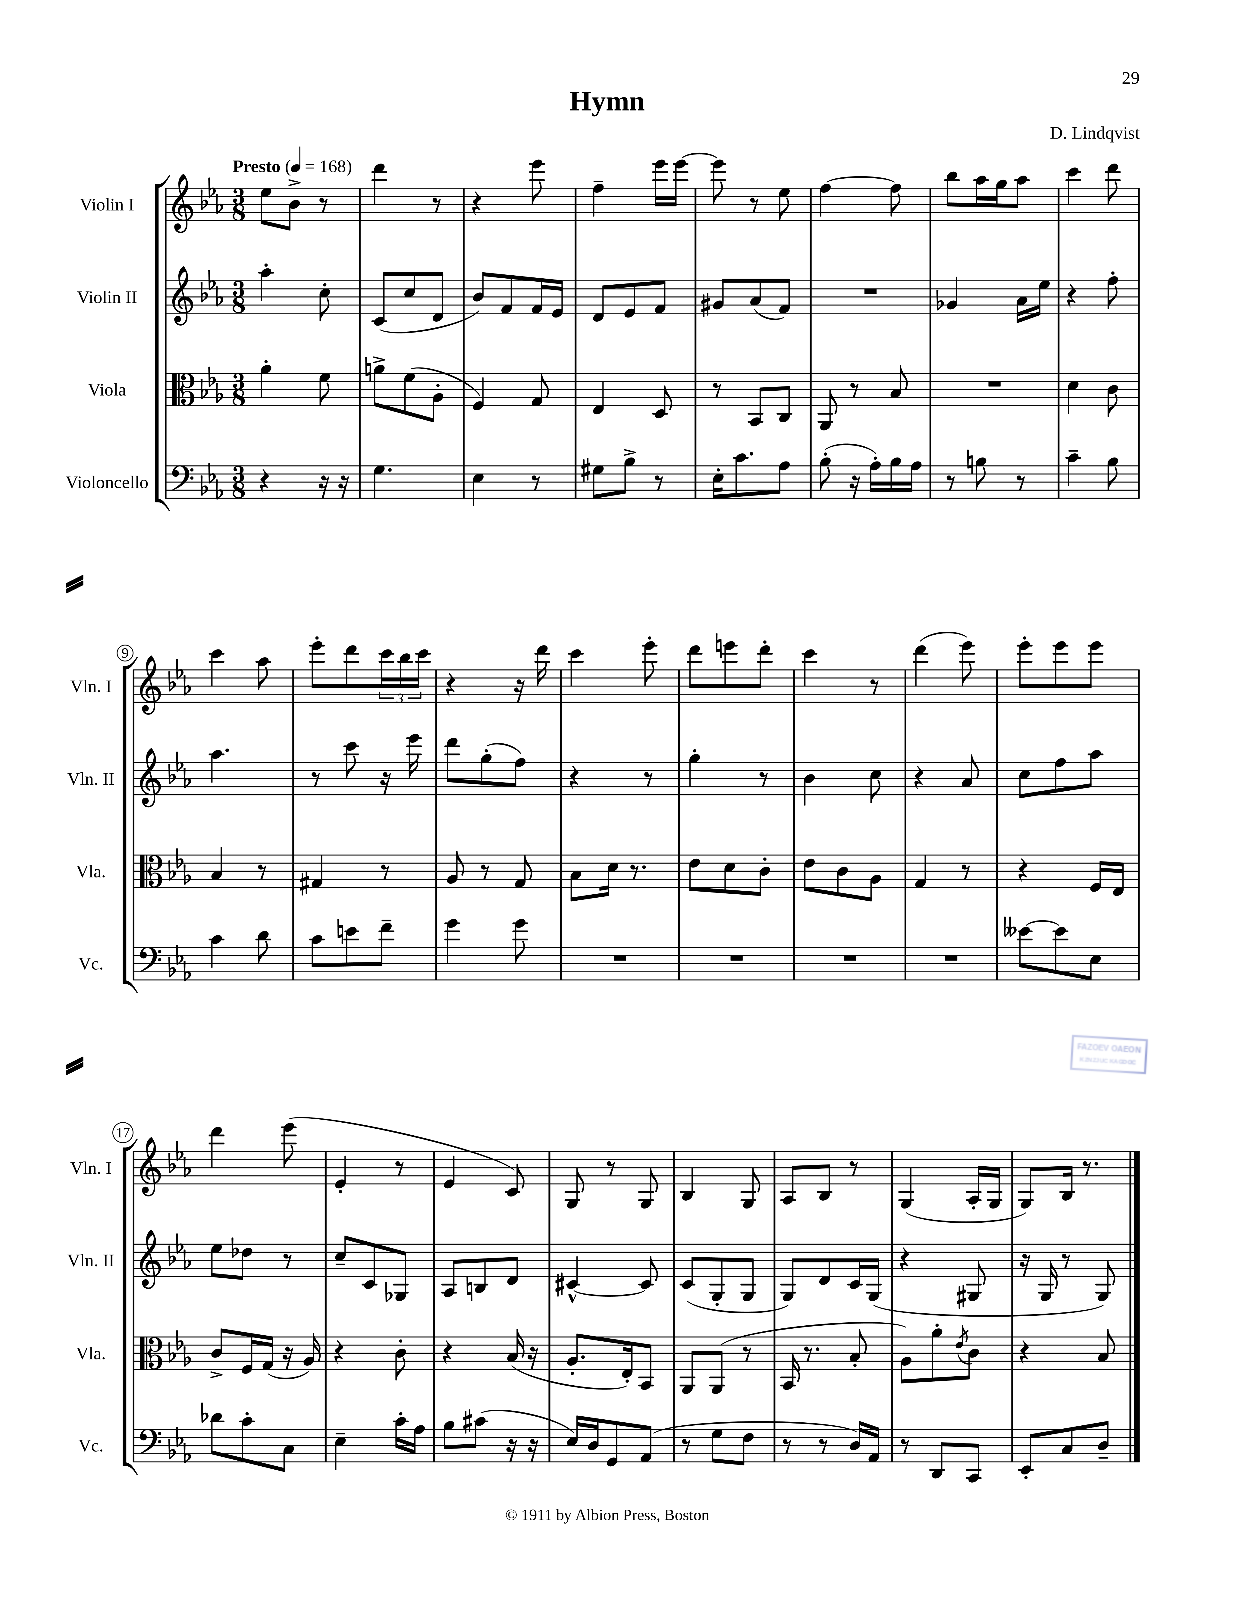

**kern	**kern	**kern	**kern
*staff4	*staff3	*staff2	*staff1
*clefF4	*clefC3	*clefG2	*clefG2
*k[b-e-a-]	*k[b-e-a-]	*k[b-e-a-]	*k[b-e-a-]
*M3/8	*M3/8	*M3/8	*M3/8
*MM168	*MM168	*MM168	*MM168
4r	4a-'	4aa-'	8ee-
.	.	.	8b-^
16r	8f	8cc'	8r
16r	.	.	.
=	=	=	=
4.G	8a^	(8c	4ddd
.	(8f	8cc	.
.	8A-'	8d	8r
=	=	=	=
4E-	4F)	8b-)	4r
.	.	8f	.
8r	8G	16f	8eee-
.	.	16e-	.
=	=	=	=
8G#	4E-	8d	4ff~
8B-^	.	8e-	.
8r	8D	8f	16eee-
.	.	.	[16eee-
=	=	=	=
16E-'	8r	8g#	8eee-]
8.c	.	.	.
.	8BB-	(8a-	8r
8A-	8C	8f)	8ee-
=	=	=	=
(8B-'	8AA-	4.r	[4ff
16r	8r	.	.
16A-')	.	.	.
16B-	8B-	.	8ff]
16A-	.	.	.
=	=	=	=
8r	4.r	4g-	8bb-
8B	.	.	16aa-
.	.	.	16gg
8r	.	16a-	8aa-
.	.	16ee-	.
=	=	=	=
4c~	4d	4r	4ccc
8B-	8c	8ff'	8ddd
=	=	=	=
4c	4B-	4.aa-	4ccc
8d	8r	.	8aa-
=	=	=	=
8c	4G#	8r	8eee-'
8e	.	8ccc	8ddd
8f~	8r	16r	24ccc
.	.	.	24bb-
.	.	16eee-	.
.	.	.	24ccc
=	=	=	=
4g	8A-	8ddd	4r
.	8r	(8gg'	.
8g	8G	8ff)	16r
.	.	.	16ddd
=	=	=	=
4.r	8B-	4r	4ccc
.	16d	.	.
.	8.r	.	.
.	.	8r	8eee-'
=	=	=	=
4.r	8e-	4gg'	8ddd
.	8d	.	8eee
.	8c'	8r	8ddd'
=	=	=	=
4.r	8e-	4b-	4ccc
.	8c	.	.
.	8A-	8cc	8r
=	=	=	=
4.r	4G	4r	(4ddd
.	8r	8a-	8eee-)
=	=	=	=
[8e--	4r	8cc	8eee-'
8e--]	.	8ff	8eee-
8E-	16F	8aa-	8eee-
.	16E-	.	.
=	=	=	=
8d-	8c^	8ee-	4ddd
8c'	16F	8dd-	.
.	(16G	.	.
8C	16r	8r	(8eee-
.	16A-)	.	.
=	=	=	=
4E-~	4r	8cc~	4e-'
.	.	8c	.
16c'	8c'	8G-	8r
16A-	.	.	.
=	=	=	=
8B-	4r	8A-	4e-
(8c#	.	8B	.
16r	(16B-	8d	8c)
16r	16r	.	.
=	=	=	=
16E-)	8.A-'	[4c#^^	8G
16D	.	.	.
8GG	.	.	8r
.	16E-')	.	.
(8AA-	8BB-	8c#]	8G
=	=	=	=
8r	8AA-	(8c	4B-
8G	(8AA-	8G'	.
8F	8r	8G	8G
=	=	=	=
8r	16BB-	8G)	8A-
.	8.r	.	.
8r	.	8d	8B-
16D)	8B-'	16c	8r
16AA-	.	(16G	.
=	=	=	=
8r	8A-)	4r	(4G
8DD	8a-'	.	.
.	8qe-	.	.
8CC	8c	8G#	16A-'
.	.	.	16G
=	=	=	=
8EE-'	4r	16r	8G)
.	.	16G	.
8C	.	8r	16B-
.	.	.	8.r
8D~	8B-	8G)	.
==	==	==	==
*-	*-	*-	*-
